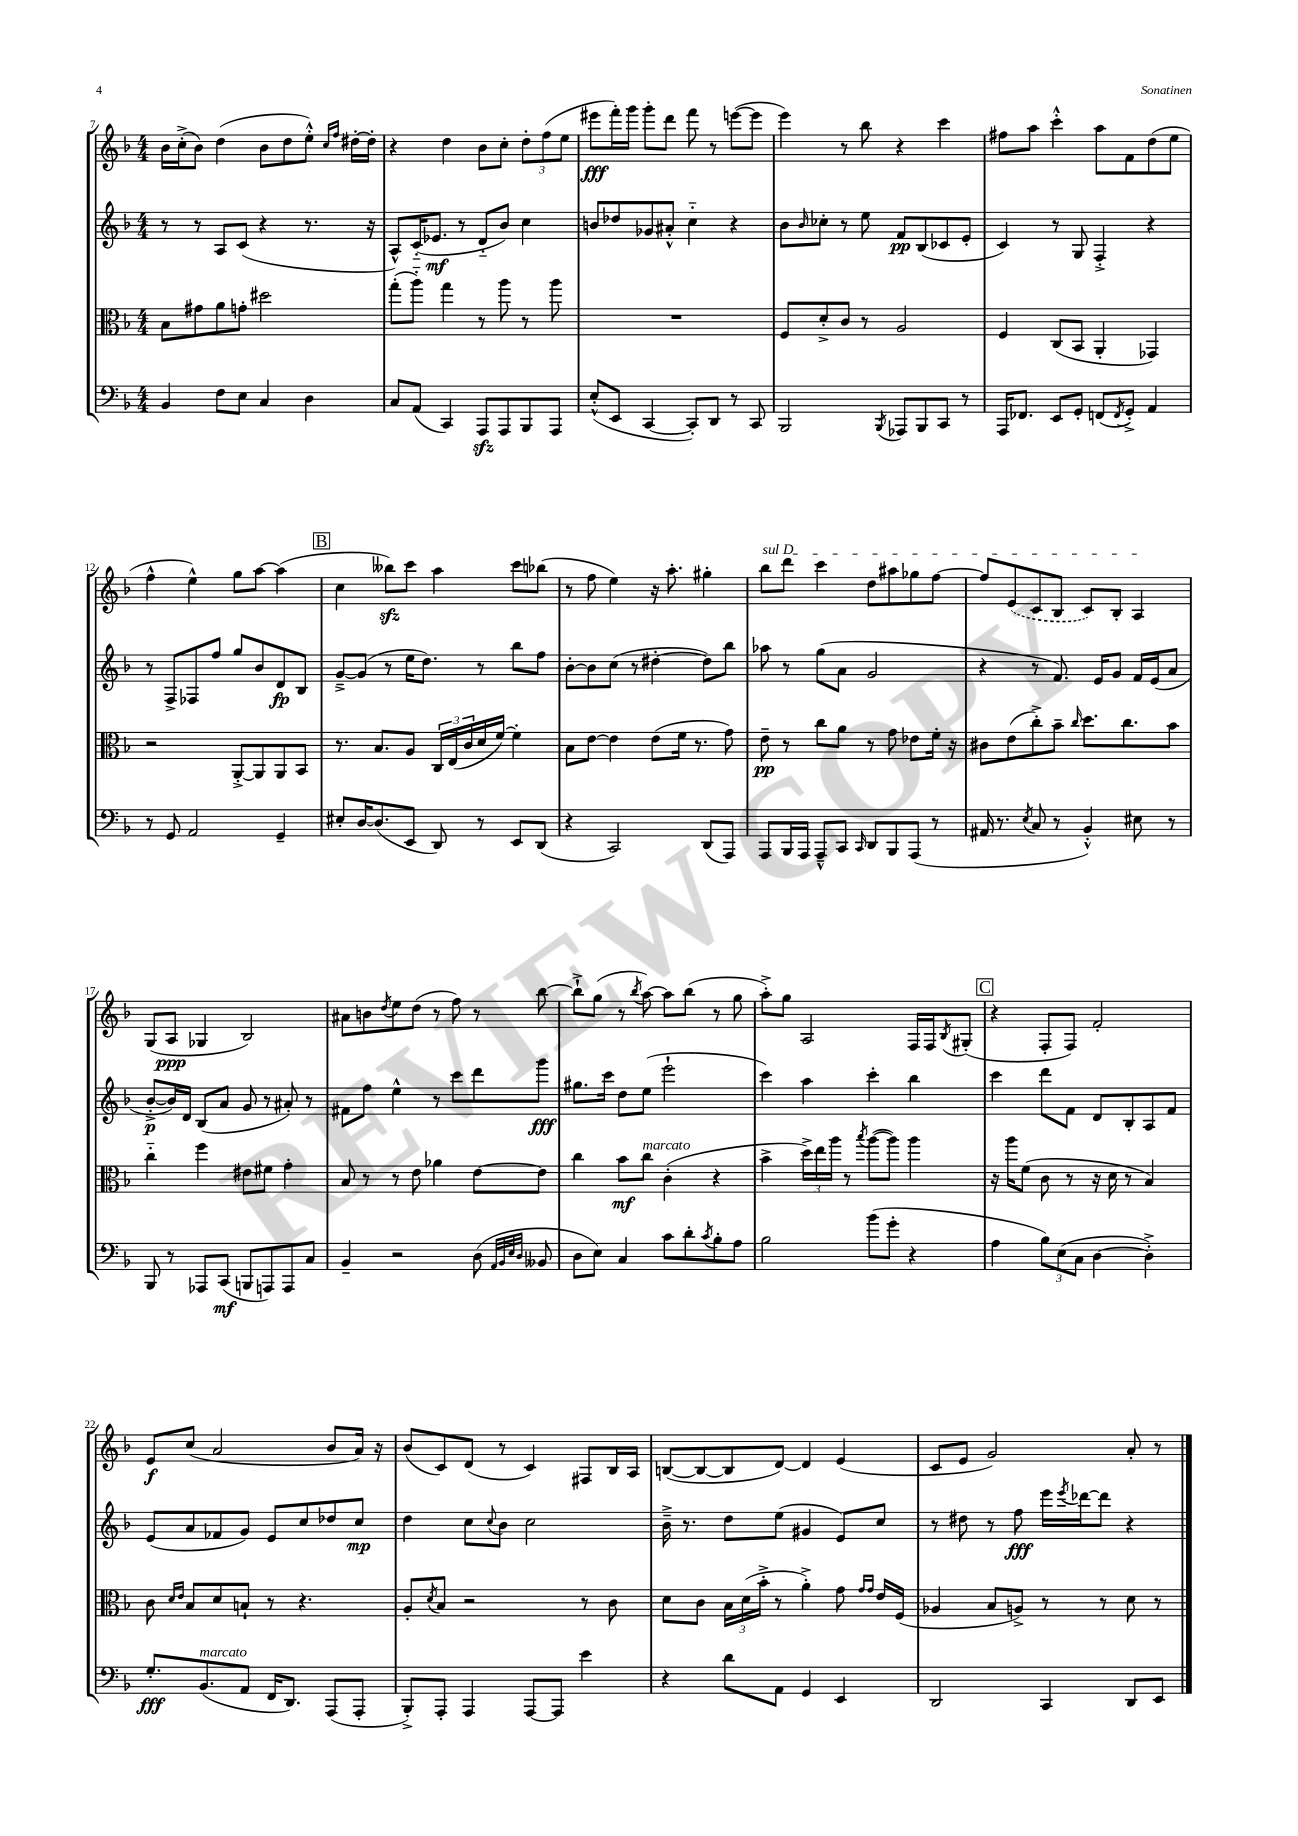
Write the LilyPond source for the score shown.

<<
\new StaffGroup <<
\new Staff = "s0" {
    \clef treble \key f \major \numericTimeSignature \time 4/4
    bes'16 c''16-.->( bes'8) d''4( bes'8 d''8 e''8-.-^) \grace { c''16 f''16 } dis''16~-. dis''16-. |
    r4 d''4 bes'8 c''8-. \tuplet 3/2 { d''8-. f''8( e''8 } |
    eis'''8\fff f'''16-.) g'''16 g'''8-. d'''8 f'''8 r8 e'''8~( e'''8 |
    e'''4) r8 bes''8 r4 c'''4 |
    fis''8 a''8 c'''4-.-^ a''8 f'8 d''8( e''8 |
    f''4-^ e''4-^) g''8 a''8~ a''4( |
    \mark \markup { \box "B" } c''4 beses''8\sfz) c'''8 a''4 c'''8 bes''8( |
    r8 f''8 e''4) r16 a''8.-. gis''4-. |
    \once \override TextSpanner.bound-details.left.text = \markup { \italic "sul D" } bes''8\startTextSpan d'''8 c'''4 d''8 ais''8 ges''8 f''8~ |
    f''8 \once \slurDashed e'8( c'8 bes8 c'8) bes8-. a4\stopTextSpan |
    g8( a8\ppp ges4 bes2) |
    ais'8 b'8 \acciaccatura { d''8 } e''8 d''8( r8 f''8) r8 bes''8~ |
    bes''8-!-> g''8( r8 \acciaccatura { bes''8 } a''8~) a''8 bes''8( r8 g''8 |
    a''8-.->) g''8 a2 f16 f16 \acciaccatura { bes8 } gis8-.( |
    \mark \markup { \box "C" } r4 f8-. f8) f'2-. |
    e'8\f c''8( a'2 bes'8 a'16) r16 |
    bes'8( c'8) d'8( r8 c'4) fis8 bes16 a16 |
    b8~( b8~ b8 d'8~) d'4 e'4( |
    c'8 e'8 g'2) a'8-. r8 \bar "|." |
}
\new Staff = "s1" {
    \clef treble \key f \major \numericTimeSignature \time 4/4
    r8 r8 a8 c'8( r4 r8. r16 |
    a8-^) c'16-_( ees'8.\mf r8 d'8-_ bes'8) c''4 |
    b'8 des''8 ges'8 ais'8-.-^ c''4-_ r4 |
    bes'8 \grace { bes'16 } ces''8-. r8 e''8 f'8\pp bes8( ces'8 e'8-. |
    c'4) r8 g8 f4-.-> r4 |
    r8 f8-> fes8 f''8 g''8 bes'8 d'8\fp bes8 |
    \mark \markup { \box "B" } g'8~---> g'8( r8 e''16 d''8.) r8 bes''8 f''8 |
    bes'8~-. bes'8 c''8( r8 dis''4~-. dis''8) bes''8 |
    aes''8 r8 g''8( a'8 g'2 |
    r4 r8 f'8.) e'16 g'8 f'16 e'16( a'8 |
    bes'8~-.->\p bes'16) d'16 bes8( a'8 g'8 r8 ais'8-.) r8 |
    fis'8 f''8 e''4-^ r8 c'''8 d'''8 g'''8\fff |
    gis''8. c'''16 d''8 e''8( e'''2-! |
    c'''4) a''4 c'''4-. bes''4 |
    \mark \markup { \box "C" } c'''4 d'''8 f'8 d'8 bes8-. a8 f'8 |
    e'8( a'8 fes'8 g'8) e'8 c''8 des''8 c''8\mp |
    d''4 c''8 \appoggiatura { c''8 } bes'8 c''2 |
    bes'16---> r8. d''8 e''8( gis'4 e'8) c''8 |
    r8 dis''8 r8 f''8\fff e'''16 \acciaccatura { e'''8 } des'''16~ des'''8 r4 \bar "|." |
}
\new Staff = "s2" {
    \clef alto \key f \major \numericTimeSignature \time 4/4
    bes8 gis'8 a'8 g'8-. dis''2 |
    g''8-.( a''8-_) g''4 r8 a''8 r8 a''8 |
    R1 |
    f8 d'8-.-> c'8 r8 a2 |
    f4 c8( bes,8 a,4-. ges,4) |
    r2 a,8~-.-> a,8 a,8 bes,8 |
    \mark \markup { \box "B" } r8. bes8. a8 \tuplet 3/2 { c16 e16( c'16 } d'16 f'16~) f'4-. |
    bes8 e'8~ e'4 e'8( f'16 r8. g'8) |
    e'8--\pp r8 c''8 a'8 r8 g'8 ees'8 f'16-. r16 |
    cis'8 e'8( c''8-.->) bes'8-- \grace { c''16 } d''8. c''8. bes'8 |
    c''4-_ f''4 eis'8 fis'8 g'4-. |
    bes8 r8 r8 e'8 aes'4 e'8~ e'8 |
    c''4 bes'8\mf c''8^\markup { \italic "marcato" } c'4-.( r4 |
    bes'4-> \tuplet 3/2 { d''16->) e''16 a''16 } r8 \acciaccatura { bes''8 } a''8~( a''8) a''4 |
    \mark \markup { \box "C" } r16 a''16 f'8( c'8 r8 r16 d'16 r8 bes4) |
    c'8 \grace { d'16 e'16 } bes8 d'8 b8-! r8 r4. |
    a8-. \acciaccatura { d'8 } bes8 r2 r8 c'8 |
    d'8 c'8 \tuplet 3/2 { bes16 d'16( bes'16-.-> } r8 a'4-.->) g'8 \grace { g'16 g'16 } e'16 f16( |
    aes4 bes8 a8->) r8 r8 d'8 r8 \bar "|." |
}
\new Staff = "s3" {
    \clef bass \key f \major \numericTimeSignature \time 4/4
    bes,4 f8 e8 c4 d4 |
    c8 a,8( c,4) a,,8\sfz a,,8 bes,,8 a,,8 |
    e8-.-^( e,8 c,4~ c,8-.) d,8 r8 c,8 |
    bes,,2 \acciaccatura { bes,,8 } aes,,8 bes,,8 c,8 r8 |
    a,,16 fes,8. e,8 g,8-. f,8( \acciaccatura { f,8 } g,8-.->) a,4 |
    r8 g,8 a,2 g,4-- |
    \mark \markup { \box "B" } eis8-. d16~ d8.( e,8 d,8) r8 e,8 d,8( |
    r4 c,2) d,8( a,,8) |
    a,,8 bes,,16 a,,16 a,,8---^ c,8 \grace { c,16 } d,8 bes,,8 a,,8( r8 |
    ais,16 r8. \acciaccatura { e8 } c8 r8 bes,4-.-^) eis8 r8 |
    bes,,8 r8 aes,,8 c,8\mf( b,,8 a,,8) a,,8 c8 |
    bes,4-- r2 d8( \grace { a,32 bes,32 e32 d32 } beses,8 |
    d8 e8) c4 c'8 d'8-. \acciaccatura { c'8 } bes8-. a8 |
    bes2 bes'8( g'8-. r4 |
    \mark \markup { \box "C" } a4 \tuplet 3/2 { bes8) e8( c8 } d4~ d4-.->) |
    g8.-.\fff bes,8.^\markup { \italic "marcato" }( a,8 f,16 d,8.) a,,8( a,,8-. |
    bes,,8-.->) a,,8-. a,,4 a,,8~ a,,8 e'4 |
    r4 d'8 a,8 g,4 e,4 |
    d,2 c,4 d,8 e,8 \bar "|." |
}
>>
>>
\layout { \context { \Score currentBarNumber = #7 } }
